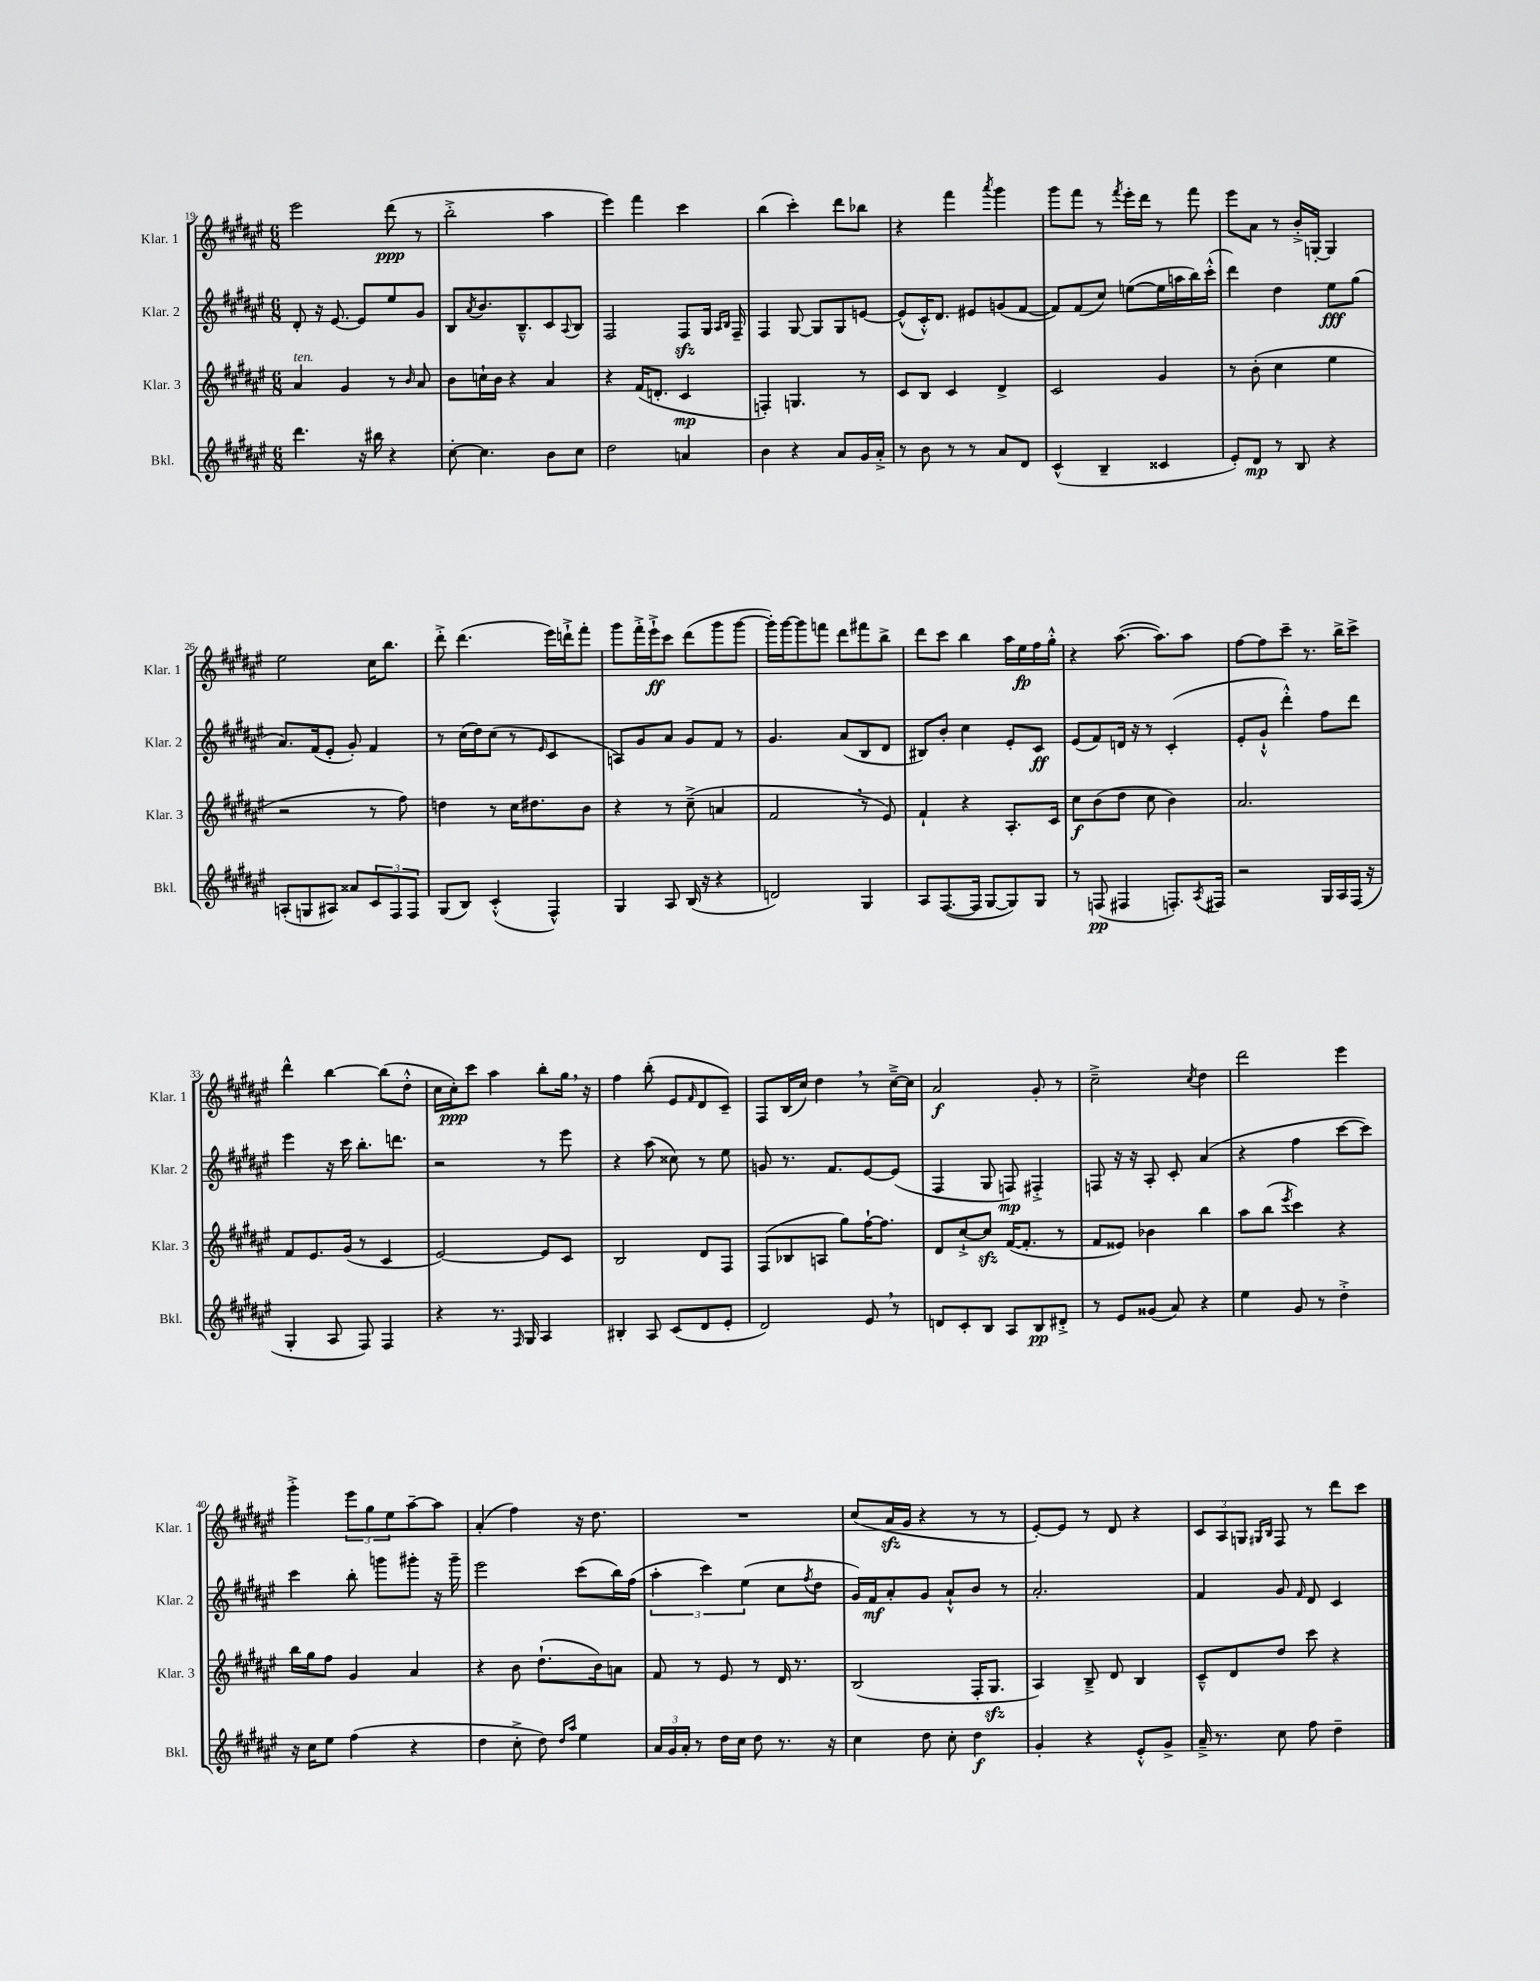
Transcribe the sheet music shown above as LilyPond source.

<<
\new StaffGroup <<
\new Staff = "s0" \with { instrumentName = "Klar. 1" shortInstrumentName = "Klar. 1" } {
    \clef treble \key fis \major \numericTimeSignature \time 6/8
    eis'''2 dis'''8\ppp( r8 |
    b''2-.-> ais''4 |
    eis'''4) fis'''4 cis'''4 |
    b''4( cis'''4-.) dis'''8 bes''8 |
    r4 fis'''4 \acciaccatura { ais'''8 } gis'''4 |
    gis'''8 fis'''8 r8 \acciaccatura { fis'''8 } eis'''16-. dis'''16 r8 fis'''8 |
    eis'''8 ais'8 r8 b'16-.-> g16~-. g4 |
    eis''2 cis''16 b''8. |
    dis'''8-.-> dis'''4.( eis'''16) d'''16-!-> fis'''8-. |
    gis'''8 fis'''16-.-> eis'''16-!->\ff cis'''8 dis'''8( gis'''8 gis'''8~ |
    gis'''16-.) gis'''16~ gis'''8 f'''8 dis'''8 fis'''8 b''8-> |
    dis'''8 cis'''8 b''4 ais''16 eis''16\fp fis''16 gis''16-.-^ |
    r4 ais''8.~( ais''8.) ais''8 |
    fis''8~ fis''8 cis'''8-- r8. b''16-> cis'''8-> |
    dis'''4-^ b''4~ b''8( dis''8-.-^ |
    cis''16 cis''16-.\ppp) cis'''8 ais''4 b''8-. gis''16 \breathe r16 |
    fis''4 b''8-.( eis'8 \grace { fis'16 } dis'8 cis'8--) |
    fis8 b16( cis''16) dis''4 \breathe r8 cis''16~---> cis''16 |
    ais'2\f gis'8-. r8 |
    cis''2---> \acciaccatura { cis''8 } dis''4 |
    dis'''2 eis'''4 |
    gis'''4-.-> \tuplet 3/2 { eis'''8 gis''8 eis''8 } ais''8~-- ais''8 |
    ais'4-.( fis''4) r16 dis''8. |
    R2. |
    cis''8( ais'16\sfz gis'16 r4 r8 r8 |
    eis'8~-.) eis'8 r8 dis'8 r4 |
    \tuplet 3/2 { cis'8 ais8 g8 } \grace { gis16 b16 } fis8 r8 dis'''8 cis'''8 \bar "|." |
}
\new Staff = "s1" \with { instrumentName = "Klar. 2" shortInstrumentName = "Klar. 2" } {
    \clef treble \key fis \major \numericTimeSignature \time 6/8
    dis'8-. r16 eis'8.~ eis'8 eis''8 gis'8 |
    b8 \acciaccatura { ais'8 } b'8. b8.---^ cis'8 \appoggiatura { ais8 } b8 |
    fis2 fis8\sfz gis16 \grace { ais16 b16 } fis16-- |
    fis4 gis8~ gis8 gis8 e'8~ |
    e'8-^( cis'16-.-^) dis'8. eis'8 g'8( fis'8~ |
    fis'8) fis'8( cis''8) e''8~( e''16 a''16 b''16) cis'''16-.-^( |
    dis'''4) dis''4 eis''8\fff gis''8( |
    ais'8.) fis'16( eis'8-. gis'8-.) fis'4 |
    r8 cis''16( dis''16) cis''8( r8 \grace { eis'16 } cis'4 |
    a8) gis'8 ais'8 gis'8 fis'8 r8 |
    gis'4. ais'8( b8 dis'8 |
    bis8) b'8-. cis''4 eis'8-. cis'8\ff |
    eis'8( fis'8) d'16 r16 r8 cis'4-.( |
    eis'8-. gis'8-!-^ dis'''4-.-^) fis''8 dis'''8 |
    eis'''4 r16 cis'''16 b''8.-. d'''8. |
    r2 r8 eis'''8 |
    r4 ais''8( cisis''8) r8 eis''8 |
    g'8 r8. fis'8. eis'8~ eis'8( |
    fis4 gis8 f8\mp) fis4-.-> |
    f8 r16 r16 ais8-. cis'8-. ais'4( |
    r4 fis''4 cis'''8~ cis'''8) |
    cis'''4 b''8-. g'''8 gis'''8-. r16 gis'''16-- |
    eis'''2 cis'''8( b''16) fis''16( |
    \tuplet 3/2 { ais''4-. cis'''4) eis''4( } cis''8 \acciaccatura { fis''8 } dis''8 |
    gis'16) fis'16\mf ais'8-. gis'8 ais'8-!-^ b'8 r8 |
    ais'2.-. |
    fis'4 gis'8 \grace { fis'16 } dis'8 cis'4 \bar "|." |
}
\new Staff = "s2" \with { instrumentName = "Klar. 3" shortInstrumentName = "Klar. 3" } {
    \clef treble \key fis \major \numericTimeSignature \time 6/8
    ais'4^\markup { \italic "ten." } gis'4 r8 \grace { b'16 } ais'8 |
    b'8 c''16-! b'16 r4 ais'4 |
    r4 fis'16( d'8.-. cis'4\mp |
    f4-.) g4. r8 |
    cis'8 b8 cis'4 dis'4-> |
    cis'2 gis'4 |
    r8 b'8-.( cis''4 eis''4 |
    r2 r8 fis''8) |
    d''4 r8 cis''16 dis''8. b'8 |
    r4 r8 cis''8--->( a'4 |
    fis'2 \breathe r8 eis'8) |
    fis'4-! r4 ais8.-. cis'16 |
    cis''8\f b'8( dis''8 cis''8 b'4) |
    ais'2. |
    fis'8 eis'8. gis'16( r8 cis'4 |
    eis'2~) eis'8 cis'8 |
    b2 dis'8 fis8 |
    fis8( bes8 a8 gis''8) fis''16~-! fis''8. |
    dis'8 cis''8~-!-> cis''8\sfz fis'16~( fis'8.-. r8 |
    fis'8 eisis'8) bes'4 b''4 |
    ais''8 b''8( \acciaccatura { eis'''8 } cis'''4) r4 |
    b''16 gis''16 fis''8 gis'4 ais'4 |
    r4 b'8 dis''8.-!( b'16) a'8 |
    fis'8 r8 eis'8 r8 dis'16 r8. |
    b2( fis16-. gis8.\sfz |
    ais4) b8---> dis'8 b4 |
    cis'8---^ dis'8 dis''8 cis'''8 r4 \bar "|." |
}
\new Staff = "s3" \with { instrumentName = "Bkl." shortInstrumentName = "Bkl." } {
    \clef treble \key fis \major \numericTimeSignature \time 6/8
    dis'''4. r16 bis''16 r4 |
    cis''8~-. cis''4. b'8 cis''8 |
    dis''2 a'4 |
    b'4 r4 ais'8 gis'16 ais'16-.-> |
    r8 b'8 r8 r8 ais'8 dis'8 |
    cis'4-^( b4-- cisis'4 |
    eis'8-.) dis'8\mp r8 b8 r4 |
    a8-.( g8 ais8) aisis'8 \tuplet 3/2 { cis'8 fis8 fis8 } |
    gis8( b8) cis'4-.-^( fis4-^) |
    gis4 ais8 b16( r16 r4 |
    d'2) gis4 |
    ais8 fis8.~( fis16 gis8~ gis8) gis8 |
    r8 f8\pp( fis4 f8.-.) \acciaccatura { ais8 } fis16 |
    r2 gis16 ais16 fis16( r16 |
    gis4-. ais8 fis8) fis4 |
    r4 r8. \grace { fis16 } gis16 ais4 |
    bis4-. ais8 cis'8( dis'8 eis'8-. |
    dis'2) eis'8 \breathe r8 |
    d'8 cis'8-. b8 ais8 b8\pp dis'8-.-> |
    r8 eis'8 gisis'8( ais'8) r4 |
    eis''4 gis'8 r8 dis''4-.-> |
    r16 cis''16 eis''8 fis''4( r4 |
    dis''4 cis''8-.-> dis''8) \grace { dis''16 ais''16 } eis''4 |
    \tuplet 3/2 { ais'16 gis'16 ais'16-. } r8 dis''16 cis''16 dis''8 r8. r16 |
    cis''4 dis''8 cis''8-. dis''4\f |
    gis'4-. r4 eis'8-.-^ gis'8-> |
    ais'16---> r8. cis''8 fis''8 dis''4-- \bar "|." |
}
>>
>>
\layout { \context { \Score currentBarNumber = #19 } }
